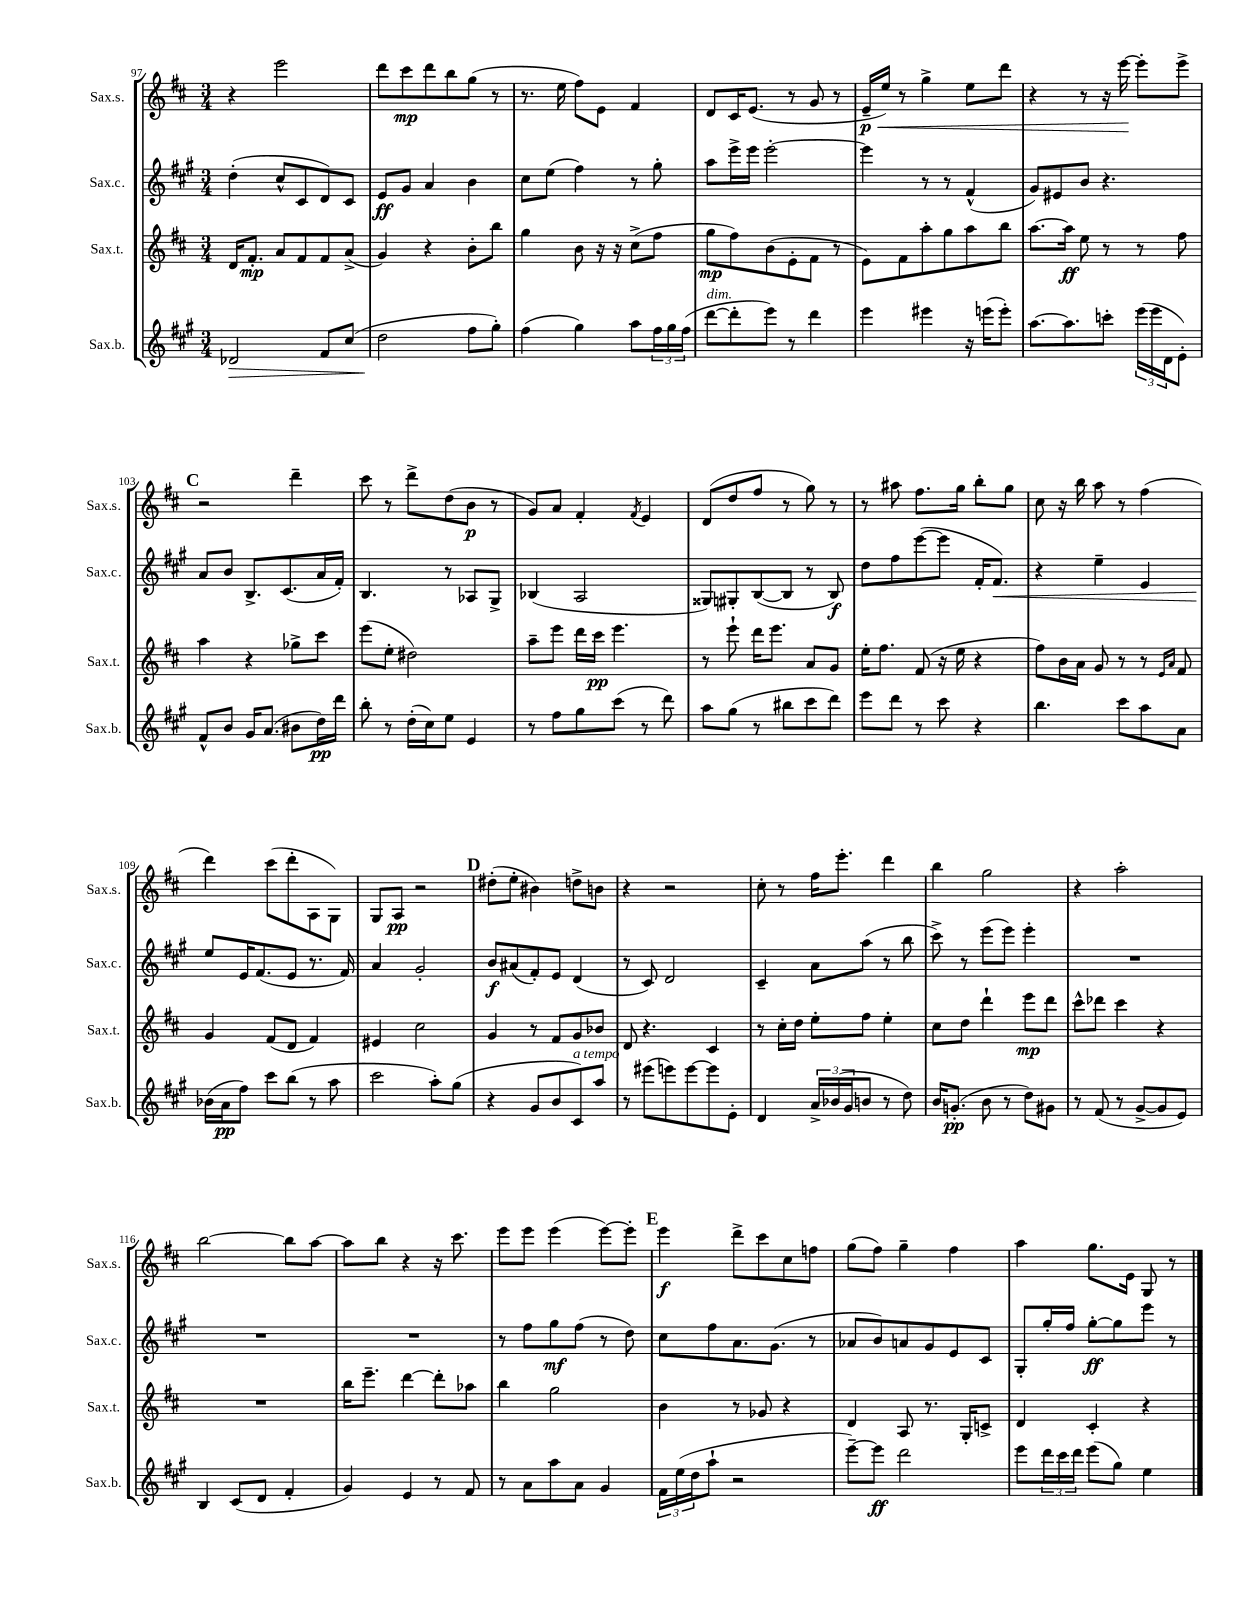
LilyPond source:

<<
\new StaffGroup <<
\new Staff = "s0" \with { instrumentName = "Sax.s." shortInstrumentName = "Sax.s." } {
    \clef treble \key d \major \numericTimeSignature \time 3/4
    r4 e'''2 |
    d'''8 cis'''8\mp d'''8 b''8 g''8( r8 |
    r8. e''16 fis''8) e'8 fis'4 |
    d'8 cis'16 e'8.( r8 g'8 r8 |
    e'16--\p\< e''16) r8 g''4-> e''8 d'''8 |
    r4 r8 r16 e'''16~\! e'''8-. e'''8-> |
    \mark \markup { \bold "C" } r2 d'''4-- |
    cis'''8 r8 d'''8-> d''8( b'8\p r8 |
    g'8) a'8 fis'4-. \acciaccatura { fis'8 } e'4 |
    d'8( d''8 fis''8 r8 g''8) r8 |
    r8 ais''8 fis''8. g''16 b''8-. g''8 |
    cis''8 r16 b''16 a''8 r8 fis''4( |
    d'''4) cis'''8( d'''8-. a8 g8) |
    g8 a8\pp r2 |
    \mark \markup { \bold "D" } dis''8-.( e''8-. bis'4) d''8-> b'8 |
    r4 r2 |
    cis''8-. r8 fis''16 e'''8.-. d'''4 |
    b''4 g''2 |
    r4 a''2-. |
    b''2~ b''8 a''8~ |
    a''8 b''8 r4 r16 cis'''8. |
    e'''8 e'''8 e'''4( e'''8~) e'''8-. |
    \mark \markup { \bold "E" } e'''4\f d'''8-> cis'''8 cis''8 f''8 |
    g''8( fis''8) g''4-- fis''4 |
    a''4 g''8. e'16 g8 r8 \bar "|." |
}
\new Staff = "s1" \with { instrumentName = "Sax.c." shortInstrumentName = "Sax.c." } {
    \clef treble \key a \major \numericTimeSignature \time 3/4
    d''4-.( cis''8-^ cis'8 d'8) cis'8 |
    e'8\ff gis'8 a'4 b'4 |
    cis''8 e''8( fis''4) r8 gis''8-. |
    a''8 e'''16-> e'''16 e'''2~-. |
    e'''4 r8 r8 fis'4-^( |
    gis'8) eis'8 b'8 r4. |
    \mark \markup { \bold "C" } a'8 b'8 b8.-> cis'8.( a'16 fis'16-.) |
    b4. r8 aes8 gis8-> |
    bes4( a2 |
    gisis8) gis8-. b8~( b8 r8 b8\f) |
    d''8 fis''8 e'''8~( e'''8 fis'16-. fis'8.\<) |
    r4 e''4-- e'4 |
    e''8\! e'16 fis'8.( e'8 r8. fis'16) |
    a'4 gis'2-. |
    \mark \markup { \bold "D" } b'8\f ais'8( fis'8-.) e'8 d'4( |
    r8 cis'8) d'2 |
    cis'4-- a'8 a''8( r8 b''8 |
    cis'''8->) r8 e'''8( e'''8) e'''4-. |
    R2. |
    R2. |
    R2. |
    r8 fis''8 gis''8\mf fis''8( r8 d''8) |
    \mark \markup { \bold "E" } cis''8 fis''8 a'8. gis'8.( r8 |
    aes'8 b'8) a'8 gis'8 e'8 cis'8 |
    gis8-. gis''16-. fis''16 gis''8~-.\ff gis''8 e'''8 r8 \bar "|." |
}
\new Staff = "s2" \with { instrumentName = "Sax.t." shortInstrumentName = "Sax.t." } {
    \clef treble \key d \major \numericTimeSignature \time 3/4
    d'16 fis'8.-.\mp a'8 fis'8 fis'8 a'8->( |
    g'4) r4 b'8-. b''8 |
    g''4 b'8 r16 r16 cis''8->( fis''8 |
    g''8\mp fis''8) b'8( e'8-. fis'8 r8 |
    e'8) fis'8 a''8-. g''8 a''8 b''8 |
    a''8.~ a''16\ff e''8 r8 r8 fis''8 |
    \mark \markup { \bold "C" } a''4 r4 ges''8-> cis'''8 |
    e'''8( e''8-. dis''2) |
    a''8-- e'''8 d'''16 cis'''16\pp e'''4. |
    r8 e'''8-! d'''16 e'''8. a'8 g'8 |
    e''16-. fis''8. fis'8( r16 e''16 r4 |
    fis''8) b'16 a'16 g'8 r8 r8 \grace { e'16 a'16 } fis'8 |
    g'4 fis'8( d'8 fis'4) |
    eis'4 cis''2 |
    \mark \markup { \bold "D" } g'4 r8 fis'8 g'8 bes'8 |
    d'8 r4. cis'4 |
    r8 cis''16-. d''16 e''8-. fis''8 e''4-. |
    cis''8 d''8 d'''4-! e'''8\mp d'''8 |
    cis'''8-^ des'''8 cis'''4 r4 |
    R2. |
    b''16 e'''8.-- d'''4~ d'''8-. aes''8 |
    b''4 g''2 |
    \mark \markup { \bold "E" } b'4 r8 ges'8 r4 |
    d'4 a8 r8. g16-. c'8-> |
    d'4 cis'4-. r4 \bar "|." |
}
\new Staff = "s3" \with { instrumentName = "Sax.b." shortInstrumentName = "Sax.b." } {
    \clef treble \key a \major \numericTimeSignature \time 3/4
    des'2\> fis'8 cis''8( |
    d''2\! fis''8 gis''8-.) |
    fis''4( gis''4) a''8 \tuplet 3/2 { fis''16 gis''16 fis''16( } |
    d'''8~^\markup { \italic "dim." } d'''8-. e'''8) r8 d'''4 |
    e'''4 eis'''4 r16 e'''16( e'''8-.) |
    a''8.~ a''8. c'''8-. \tuplet 3/2 { e'''16( e'''16 d'16 } e'8-.) |
    \mark \markup { \bold "C" } fis'8-^ b'8 gis'16 a'8.( bis'8 d''16\pp) d'''16 |
    b''8-. r8 d''16-.( cis''16) e''8 e'4 |
    r8 fis''8 gis''8 cis'''8( r8 d'''8) |
    a''8 gis''8( r8 bis''8 cis'''8 d'''8) |
    e'''8 d'''8 r8 cis'''8 r4 |
    b''4. cis'''8 a''8 a'8 |
    bes'16( a'16\pp fis''8) cis'''8 b''8( r8 a''8 |
    cis'''2 a''8-.) gis''8( |
    \mark \markup { \bold "D" } r4 gis'8 b'8 cis'8^\markup { \italic "a tempo" }) a''8 |
    r8 eis'''8( e'''8) e'''8~ e'''8 e'8-. |
    d'4 \tuplet 3/2 { a'16-> bes'16( gis'16 } b'8 r8 d''8) |
    b'16 g'8.-.\pp( b'8 r8 d''8) gis'8 |
    r8 fis'8( r8 gis'8~-> gis'8 e'8) |
    b4 cis'8( d'8 fis'4-. |
    gis'4) e'4 r8 fis'8 |
    r8 a'8 a''8 a'8 gis'4 |
    \mark \markup { \bold "E" } \tuplet 3/2 { fis'16 e''16( d''16 } a''8-! r2 |
    e'''8~--) e'''8\ff d'''2 |
    e'''8 \tuplet 3/2 { d'''16 cis'''16 d'''16 } e'''8( gis''8) e''4 \bar "|." |
}
>>
>>
\layout { \context { \Score currentBarNumber = #97 } }
